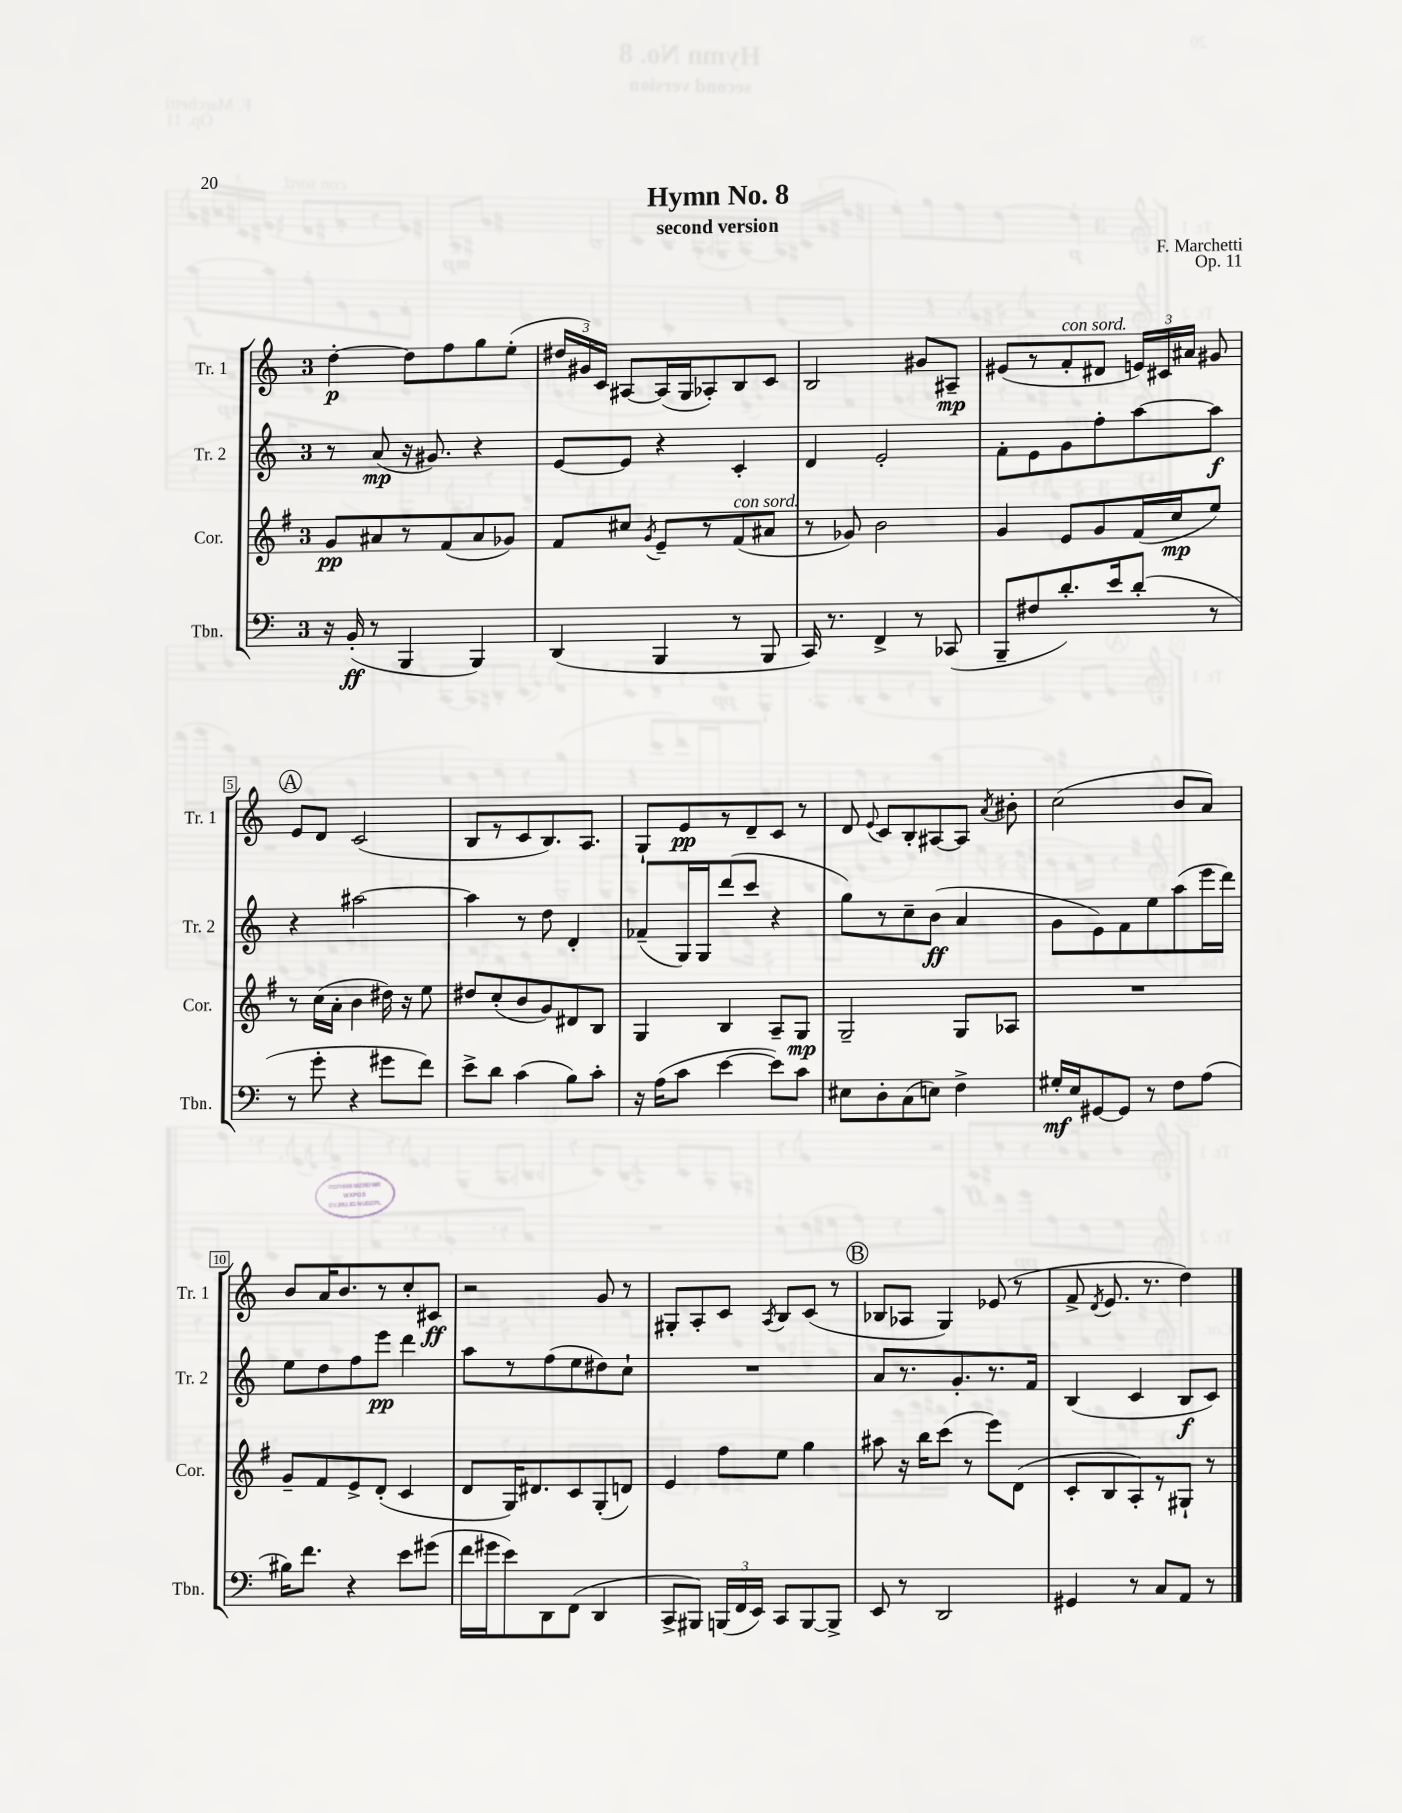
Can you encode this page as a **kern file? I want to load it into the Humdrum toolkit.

**kern	**kern	**kern	**kern
*staff4	*staff3	*staff2	*staff1
*clefF4	*clefG2	*clefG2	*clefG2
*k[]	*k[f#]	*k[]	*k[]
*M3/4	*M3/4	*M3/4	*M3/4
16r	8g/L	8r	[4dd'\
(16BB'/	.	.	.
8r	8a#/	(8a/	.
4BBB/	8r	16r	8dd\]L
.	.	8.g#/)	.
.	(8f#/	.	8ff\
4BBB/)	8a#/	4r	8gg\
.	8g-/J)	.	(8ee'\J
=	=	=	=
(4DD/	8f#/L	[8e/L	24dd#/LL
.	.	.	24g#/)
.	.	.	24c/JJ
.	8cc#/J	8e/]J	[8A#/L
.	8qg/	.	.
4BBB/	8e~/L	4r	(16A#/]L
.	.	.	16G/J
.	8r	.	8A-'/)
8r	(8f#/	4c'/	8B/
8BBB/	8a#/J	.	8c/J
=	=	=	=
16CC/)	8r	4d/	2B/
8.r	.	.	.
.	8g-/)	.	.
4FF^/	2b\	2e'/	.
8r	.	.	8g#/L
(8CC-/	.	.	8A#~/J
=	=	=	=
8BBB~/L	4g/	8f'\L	(8e#/L
8F#/	.	8e\	8r
8.d'/)	8e/L	8g\	8f'/
.	8g/	8ff'\	8d#/J
16e/k	.	.	.
(8d'/J	(16f#/L	[8aa\	24e/LL)
.	.	.	24c#/
.	16cc/J	.	.
.	.	.	24a#/JJ
8r	8ee/J)	8aa\]J	8g#/
=	=	=	=
8r	8r	4r	8e/L
8g'\	(16cc\LL	.	8d/J
.	16a'\JJ	.	.
4r	4b\	[2aa#\	(2c/
8g#\L	16dd#\)	.	.
.	16r	.	.
8f\J)	8ee\	.	.
=	=	=	=
8e^\L	8dd#/L	4aa#\]	8B/L
8d\J	(8cc'/	.	8r
(4c\	8b/	8r	8c/
.	8g/)	8dd\	8.B/)
8B\L)	8d#/	4d'/	.
.	.	.	8.A/J
8c'\J	8B/J	.	.
=	=	=	=
16r	4G/	(8f-~/L	8G`/L
(16A\LK	.	.	.
8c\J	.	16G/L)	8e/
.	.	16G/J	.
[4e\	4B/	(8ddd/	8r
.	.	8ccc/J	8d~/
8e\]L)	8A~/L	4r	8c/J
8c\J	8G/J	.	8r
=	=	=	=
8E#\L	2G~/	8gg\L)	8d/
.	.	.	8qqe/
8D'\	.	8r	8c/L
(8C\	.	8cc~\	8B'/
8E\J)	.	(8b\J	[8A#/
4F^\	8G/L	4a/	8A#/]J
.	.	.	8qa/
.	8A-/J	.	8b#'\
=	=	=	=
16G#'/LL	2.r	8g\L	(2cc\
16E/J	.	.	.
[8GG#/	.	8e\)	.
8GG#/]J	.	8f\	.
8r	.	8ee\	.
8F\L	.	(8aa\	8b/L
(8A\J	.	16eee\L	8a/J)
.	.	16ddd\JJ)	.
=	=	=	=
16B#\LK)	8g~/L	8ee\L	8b/L
8.f\J	.	.	.
.	8f#/	8dd\	16a/K
.	.	.	8.b/
4r	8e^/	8ff\	.
.	(8d'/J	8eee\J	8r
8e\L	4c/	4ddd\	8cc'/
(8g#\J	.	.	8c#/J
=	=	=	=
16f\LL	8d/L	8aa\L	2r
16g#\J	.	.	.
8e\)	16G/K)	8r	.
.	8.d#/	.	.
8DD\	.	(8ff\	.
(8FF\J	8c/	8ee\	.
4DD/	(8G'/	8dd#\)	8g/
.	8d/J)	8cc`\J	8r
=	=	=	=
8CC^/L	4e/	2.r	8G#'/L
8BBB#/J)	.	.	8A'/
(24BBB/LL	8ff#\L	.	8c/J
24FF/	.	.	.
24EE/JJ)	.	.	.
.	.	.	8qA/
8CC/L	8ee\J	.	8B/L
[8BBB/	4gg\	.	(8c/J
8BBB^/]J	.	.	8r
=	=	=	=
8EE/	8aa#\	8a/L	8B-/L
8r	16r	8.r	8A-/J
.	16bb\LK	.	.
2DD/	(8ccc\J	.	4G/)
.	.	8.g'/	.
.	8r	.	.
.	8eee\L)	8.r	(8e-/
.	(8d\J	.	8r
.	.	16f/Jk	.
=	=	=	=
4GG#/	8c'/L	(4B/	8f^/
.	.	.	8qd/
.	8B/	.	8.e/
8r	8A'/)	4c/	.
.	.	.	8.r
8C/L	8r	.	.
8AA/J	8G#`/J	8B/L	4dd\)
8r	8r	8c/J)	.
==	==	==	==
*-	*-	*-	*-
